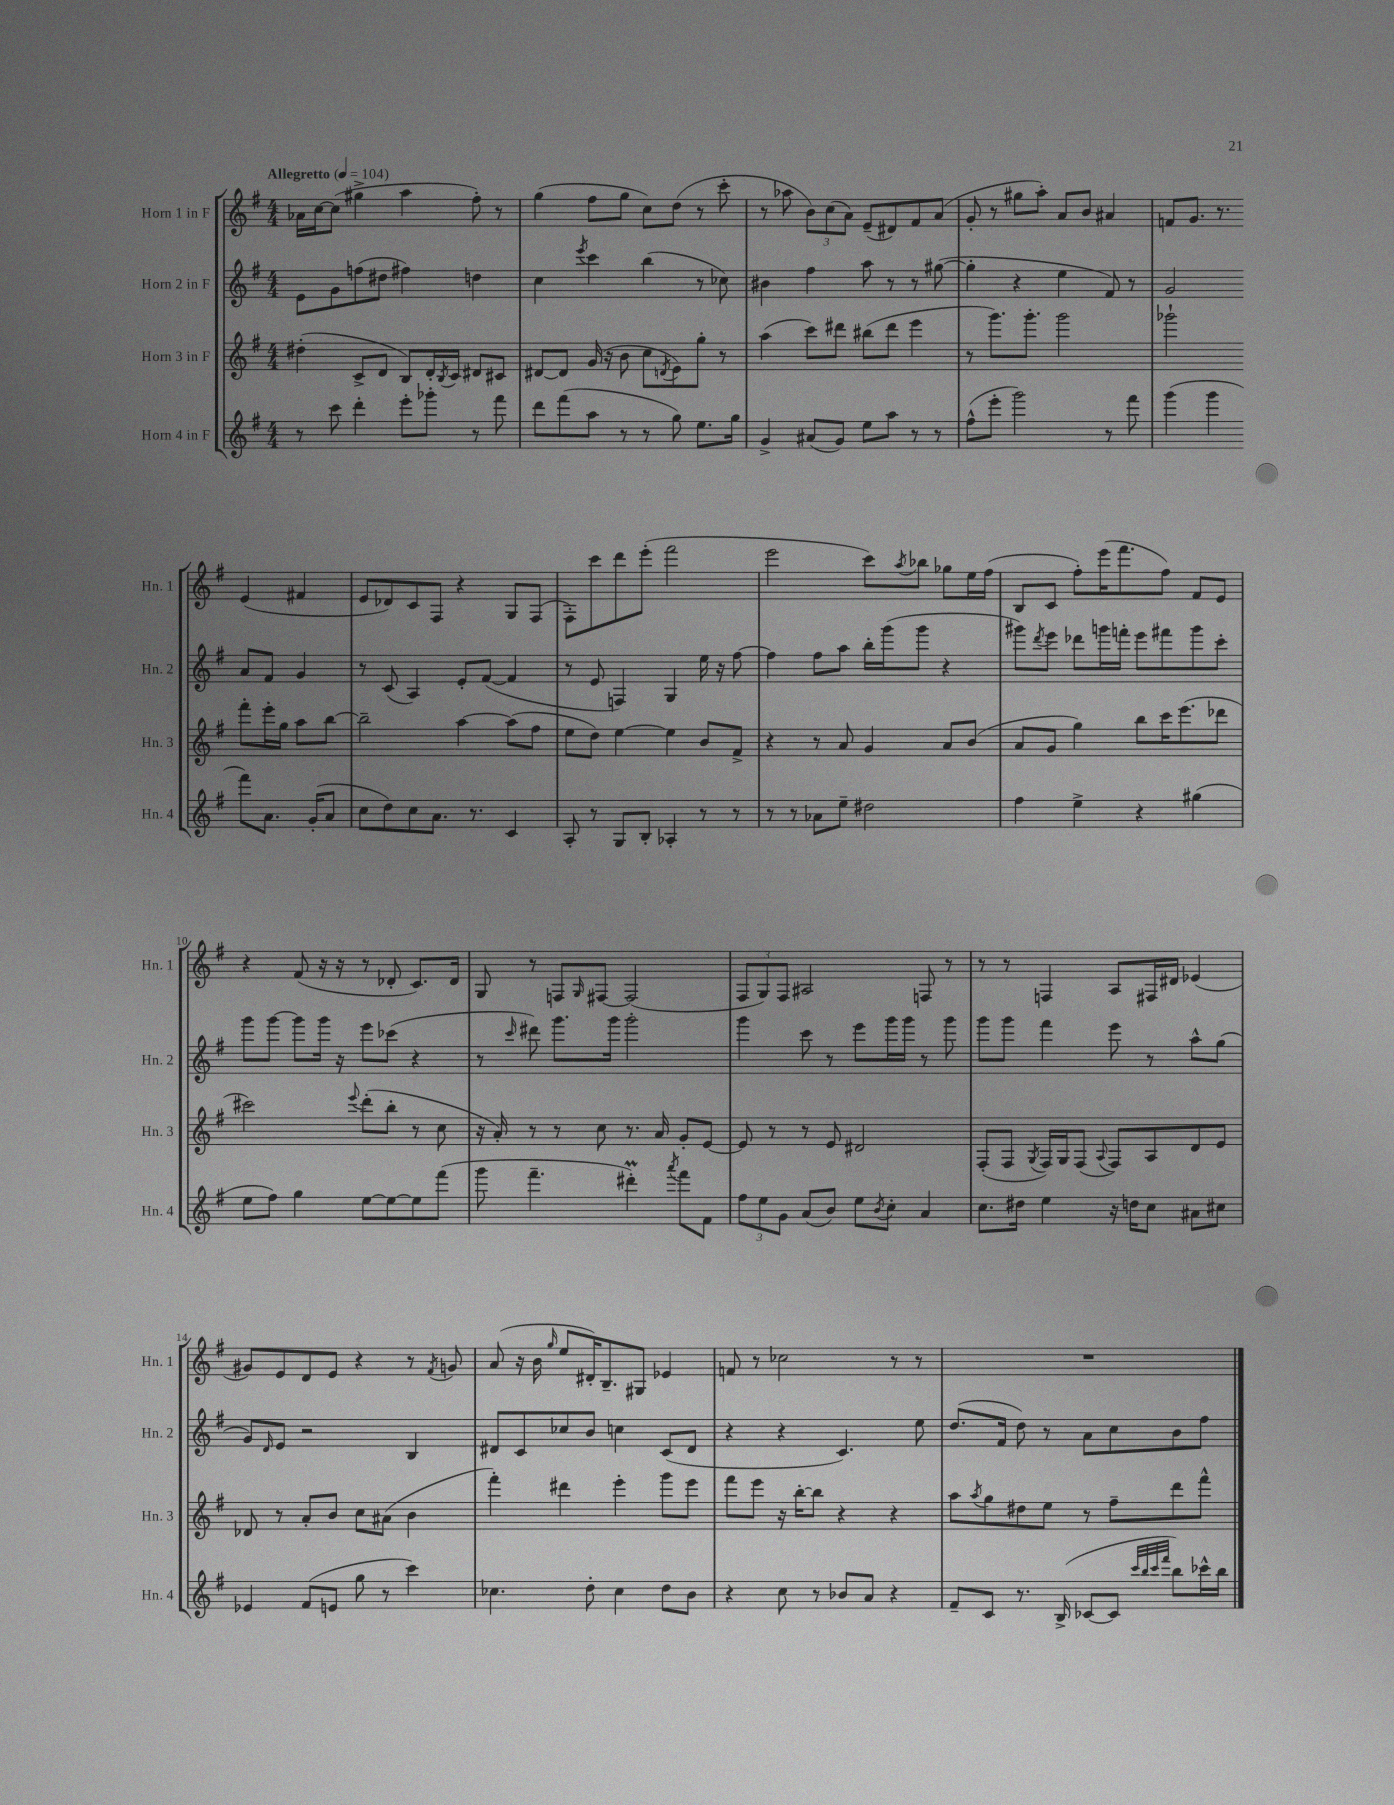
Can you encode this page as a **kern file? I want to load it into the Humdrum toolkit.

**kern	**kern	**kern	**kern
*staff4	*staff3	*staff2	*staff1
*clefG2	*clefG2	*clefG2	*clefG2
*k[f#]	*k[f#]	*k[f#]	*k[f#]
*M4/4	*M4/4	*M4/4	*M4/4
*MM104	*MM104	*MM104	*MM104
8r	(4dd#'\	8e\L	16a-\LL
.	.	.	[16cc\J
8ccc\	.	8g\	(8cc\]J
4ddd'\	8c^/L	(8ff\	4gg#^\
.	8d/J	8dd#\J	.
8eee'\L	8B/L)	4ff#\)	4aa\
8ggg-'\J	16d'/L	.	.
.	8qB/	.	.
.	16c/JJ	.	.
8r	8d#/L	4dd\	8ff#'\)
8fff#\	8c#/J	.	8r
=	=	=	=
8ddd\L	[8d#/L	4cc\	(4gg\
(8fff#\	8d#/]J	.	.
.	.	8qeee/	.
8aa\J	(16g/	4ccc\	8ff#\L
.	16r	.	.
8r	8b\	.	8gg\J
8r	8cc\L	(4bb\	8cc\L)
.	8qd/	.	.
8gg\)	8e\)	.	(8dd\J
8.ee\L	8gg'\J	8r	8r
.	8r	8cc-\)	8ccc'\
16gg\Jk	.	.	.
=	=	=	=
4g^/	(4aa\	4b#\	8r
.	.	.	8aa-\
(8a#/L	8ccc\L)	4ff#\	12b\L)
.	.	.	(12cc\
8g/J)	8ddd#\J	.	.
.	.	.	12a\J)
8ee\L	(8bb#\L	8aa\	(8e~/L
8aa\J	8ddd#\J	8r	8d#/)
8r	4eee\	8r	8f#/
8r	.	([8gg#\	(8a/J
=	=	=	=
(8ff#^^\L	8r	4gg#'\]	8g'/
8eee'\J	8.ggg\L)	.	8r
2ggg\)	.	4r	8gg#\L
.	8.ggg'\J	.	.
.	.	.	8aa'\J)
.	2ggg\	4ee\	8a/L
.	.	.	8b/J
8r	.	8f#/)	4a#/
8fff#\	.	8r	.
=	=	=	=
(4ggg\	2ggg-`\	2g/	8f/L
.	.	.	8.g/J
4ggg\	.	.	.
.	.	.	8.r
8fff#\L)	8fff#'\L	8a/L	(4e/
8.a\J	16eee'\L	8f#/J	.
.	16gg\JJ	.	.
.	8aa\L	4g/	4f#/
(16g'/LK	.	.	.
8a/J	[8bb\J	.	.
=	=	=	=
8cc\L	2bb~\]	8r	8e/L
8dd\)	.	(8c/	8d-/)
8cc\	.	4A/)	8c/
8.a\J	.	.	8F#/J
.	[4aa\	8e'/L	4r
8.r	.	.	.
.	.	([8f#/J	.
4c/	(8aa\]L	4f#/]	8G/L
.	8ff#\J	.	(8F#/J
=	=	=	=
8A'/	8ee\L	8r	8F#'\L)
8r	8dd\J)	8e/	8ccc\
8G/L	[4ee\	4F/)	8ddd\
8B'/J	.	.	(8eee'\J
4A-'/	4ee\]	4G/	2fff#\
8r	8b/L	16ee\	.
.	.	16r	.
8r	8f#^/J	[8ff#\	.
=	=	=	=
8r	4r	4ff#\]	2eee\
8r	.	.	.
8a-\L	8r	8ff#\L	.
8ee~\J	8a/	8aa\J	.
2dd#\	4g/	16bb'\LL	8ccc\L)
.	.	(16ggg\J	.
.	.	.	8qaa/
.	.	8ggg\J	8bb-\J
.	8a/L	4r	8gg-\L
.	(8b/J	.	16ee\L
.	.	.	(16ff#\JJ
=	=	=	=
4ff#\	8a/L	8ggg#\L)	8B/L
.	.	8qddd/	.
.	8g/J	8eee\J	8c/J
4ee^\	4gg\)	8ddd-\L	8ff#'\L)
.	.	16ggg\L	(16eee\K
.	.	16fff'\JJ	8.fff#\
4r	8bb\L	8eee\L	.
.	16ccc\K	8fff#\	8ff#\J)
.	(8.eee\	.	.
(4gg#\	.	8ggg\	8f#/L
.	8ddd-\J	8ccc'\J	8e/J
=	=	=	=
8ee\L	2ccc#\)	8ggg\L	4r
8ff#\J)	.	[8ggg\J	.
4gg\	.	8ggg\]L	(8f#/
.	.	16ggg\Jk	16r
.	.	16r	16r
.	8qqeee/	.	.
[8ee\L	(8ddd'\L	8eee\L	8r
8ee\_	8bb'\J	(8ccc-\J	8d-'/
8ee\]	8r	4r	8.c/L)
(8fff#\J	8cc\	.	.
.	.	.	16d-/Jk
=	=	=	=
8ggg\	16r	8r	8G/
.	16a'/)	.	.
.	.	16qqccc/	.
4.fff#~\	8r	8ddd#\)	8r
.	8r	8.ggg\L	8F/L
.	.	.	16qqG/
.	8cc\	.	[8F#/J
.	.	16ggg\Jk	.
4ddd#'\)	8.r	2ggg'\	(2F#/]
.	16a/	.	.
8qaaa/	.	.	.
8fff#\L	8g'/L	.	.
8f#\J	[8e/J	.	.
=	=	=	=
12ff#\L	8e/]	4ggg\	12F#/L
12ee\	.	.	12G/)
.	8r	.	.
12g\J	.	.	12F#/J
(8a/L	8r	8ccc\	2A#/
8b/J)	8e/	8r	.
8ee\L	2d#/	8eee\L	.
8qb/	.	.	.
8cc'\J	.	16ggg\L	.
.	.	16ggg\JJ	.
4a/	.	8r	8F/
.	.	8ggg\	8r
=	=	=	=
8.cc\L	(8F#'/L	8ggg\L	8r
.	8F#/J	8ggg\J	8r
16dd#\Jk	.	.	.
.	8qG/	.	.
4ee\	16F#/LL)	4fff#\	4F/
.	16G/J	.	.
.	(8F#/J	.	.
.	8qqA/	.	.
16r	8F#/L)	8eee\	8A/L
16dd\LK	.	.	.
8cc\J	8A/	8r	16F#/L
.	.	.	16d#/JJ
8a#\L	8d/	8aa^^\L	(4e-/
8cc#\J	8e/J	(8gg\J	.
=	=	=	=
4e-/	8d-/	8g/L)	8g#/L)
.	.	16qqd/	.
.	8r	8e/J	8e/
(8f#/L	8a'/L	2r	8d/
8e/J	8b/J	.	8e/J
8gg\	8cc\L	.	4r
8r	(8a#\J	.	.
4ccc\)	4b\	4B/	8r
.	.	.	8qf#/
.	.	.	8g/
=	=	=	=
4.cc-\	4fff#'\)	8d#/L	(8a/
.	.	8c/	16r
.	.	.	16b\
.	.	.	16qqgg/
.	4ddd#\	8cc-/	8ee/L
8dd'\	.	8b/J	16d#'/K)
.	.	.	8.B~/
4cc-\	4eee'\	4cc\	.
.	.	.	8G#/J
8dd\L	8ggg\L	(8c/L	4e-/
8b\J	8eee\J	8d#/J	.
=	=	=	=
4r	8fff#\L	4r	8f/
.	8eee\J	.	8r
8cc\	16r	4r	2cc-\
.	[16bb'\LK	.	.
8r	8bb\]J	.	.
8b-/L	4r	4.c/)	.
8a/J	.	.	.
4r	4r	.	8r
.	.	8ee\	8r
=	=	=	=
8f#~/L	8aa\L	(8.dd/L	1r
.	8qaa/	.	.
8c/J	8gg\	.	.
.	.	16f#/Jk	.
8.r	8dd#\	8dd\)	.
.	8ee\J	8r	.
(16B^/	.	.	.
[8c-/L	8r	8a\L	.
8c-/]J	8ff#~\L	8cc\	.
32qqccc/LLL	.	.	.
32qqbb/	.	.	.
32qqccc/	.	.	.
32qqfff#/JJJ	.	.	.
8bb\L)	8ddd\	8b\	.
16ccc-^^\L	8fff#^^\J	8ff#\J	.
16bb\JJ	.	.	.
==	==	==	==
*-	*-	*-	*-
